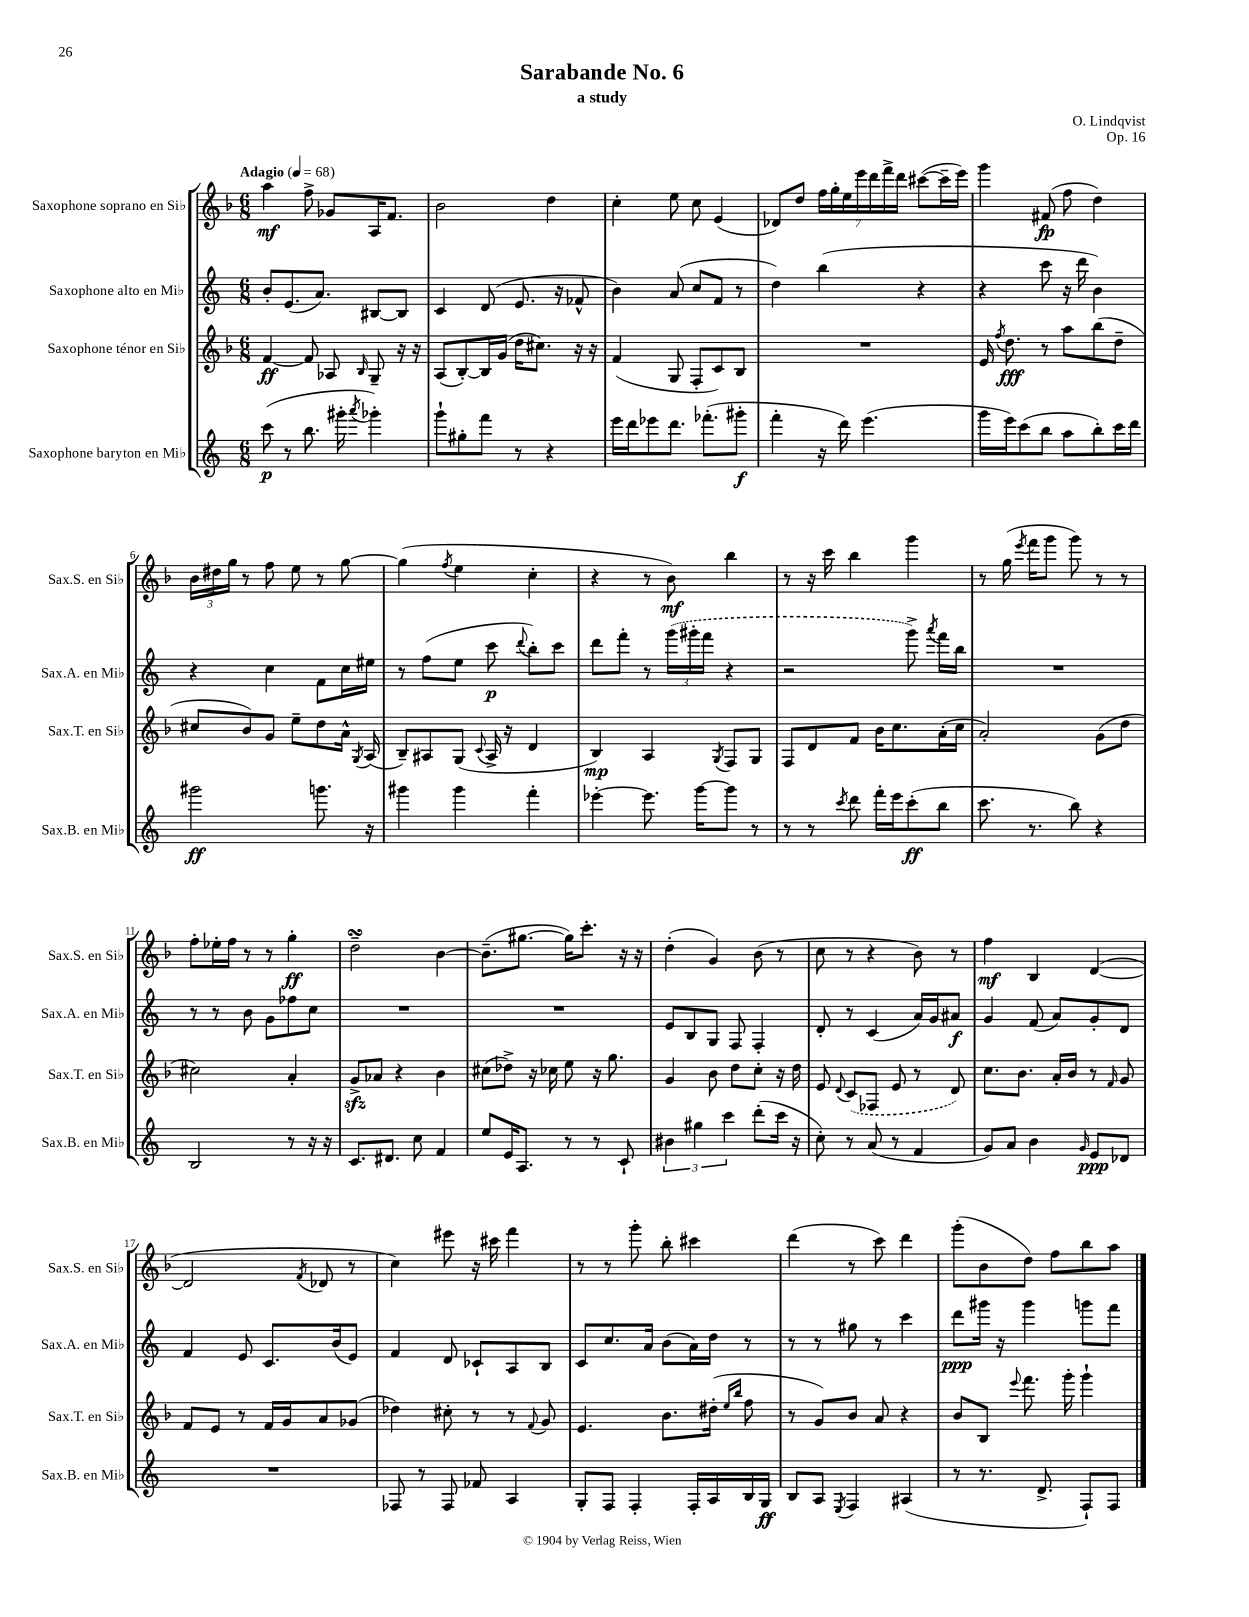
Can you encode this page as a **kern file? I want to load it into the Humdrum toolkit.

**kern	**dynam	**kern	**dynam	**kern	**dynam	**kern	**dynam
*part4	*part4	*part3	*part3	*part2	*part2	*part1	*part1
*staff4	*staff4	*staff3	*staff3	*staff2	*staff2	*staff1	*staff1
*I"Saxophone baryton en Mi♭	*	*I"Saxophone ténor en Si♭	*	*I"Saxophone alto en Mi♭	*	*I"Saxophone soprano en Si♭	*
*I'Sax.B. en Mi♭	*	*I'Sax.T. en Si♭	*	*I'Sax.A. en Mi♭	*	*I'Sax.S. en Si♭	*
*clefG2	*	*clefG2	*	*clefG2	*	*clefG2	*
*k[]	*	*k[b-]	*	*k[]	*	*k[b-]	*
*M6/8	*	*M6/8	*	*M6/8	*	*M6/8	*
*MM68	*	*MM68	*	*MM68	*	*MM68	*
=1	=1	=1	=1	=1	=1	=1	=1
!	!	!	!	!	!	!LO:TX:a:B:t=Adagio	!
(8ccc\	p	[4f/	ff	8b'/L	.	4aa\	mf
8r	.	.	.	(8.e/	.	.	.
8.bb\	.	8f/]	.	.	.	8ff^\	.
.	.	.	.	8.a/J)	.	.	.
.	.	8A-X/	.	.	.	8g-X/L	.
16ggg#X'\	.	.	.	.	.	.	.
8qaaa/	.	16qqB-/	.	.	.	.	.
4ggg-X'\)	.	8G~/	.	[8B#X/L	.	16A/K	.
.	.	.	.	.	.	8.f/J	.
.	.	16r	.	8B#/J]	.	.	.
.	.	16r	.	.	.	.	.
=2	=2	=2	=2	=2	=2	=2	=2
8ggg`\L	.	(8A/L	.	4c/	.	2b-\	.
8gg#X'\	.	[8B-'/)	.	.	.	.	.
8fff\J	.	16B-/L]	.	(8d/	.	.	.
.	.	(16g/JJ	.	.	.	.	.
8r	.	16dd\KL	.	8.e/	.	.	.
.	.	8.cc#X\J)	.	.	.	.	.
4r	.	.	.	.	.	4dd\	.
.	.	.	.	16r	.	.	.
.	.	16r	.	8f-X^^/	.	.	.
.	.	16r	.	.	.	.	.
=3	=3	=3	=3	=3	=3	=3	=3
16eee\LL	.	(4f/	.	4b\)	.	4cc'\	.
16ddd\J	.	.	.	.	.	.	.
8eee-X\	.	.	.	.	.	.	.
8.ddd\J	.	8G/	.	(8a/	.	8ee\	.
.	.	8F'/L	.	8cc/L	.	8cc\	.
(8.fff-X'\L	.	.	.	.	.	.	.
.	.	8c/)	.	8f/J	.	(4e/	.
8ggg#X'\J	f	8B-/J	.	8r	.	.	.
=4	=4	=4	=4	=4	=4	=4	=4
4fff'\	.	2.r	.	4dd\)	.	8d-X/L)	.
.	.	.	.	.	.	8dd/J	.
16r	.	.	.	(4bb\	.	28ff\LL	.
.	.	.	.	.	.	28gg'\	.
16ddd\)	.	.	.	.	.	.	.
.	.	.	.	.	.	28ee\	.
.	.	.	.	.	.	28eee\	.
(4.eee\	.	.	.	.	.	.	.
.	.	.	.	.	.	28ddd\	.
.	.	.	.	.	.	28fff^\	.
.	.	.	.	.	.	28ddd\JJ	.
.	.	.	.	4r	.	([8ccc#X\L	.
.	.	.	.	.	.	16ccc#~\L]	.
.	.	.	.	.	.	16eee\JJ)	.
=5	=5	=5	=5	=5	=5	=5	=5
16ggg\LL	.	16e/	.	4r	.	4ggg\	.
.	.	8qff/	.	.	.	.	.
16eee\J)	.	8.dd\	fff	.	.	.	.
(8ccc\	.	.	.	.	.	.	.
8bb\J	.	8r	.	8ccc\	.	(8f#X/	fp
8aa\L	.	8aa\L	.	16r	.	8ff\	.
.	.	.	.	16ddd\	.	.	.
8bb'\)	.	(8bb-\	.	4b\)	.	4dd\)	.
16ccc\L	.	8dd~\J	.	.	.	.	.
16ddd\JJ	.	.	.	.	.	.	.
!!LO:LB:g=z
=6	=6	=6	=6	=6	=6	=6	=6
2ggg#X\	ff	8cc#X/L	.	4r	.	24b-\LL	.
.	.	.	.	.	.	24dd#X\	.
.	.	.	.	.	.	24gg\JJ	.
.	.	8b-/)	.	.	.	8r	.
.	.	8g/J	.	4cc\	.	8ff\	.
.	.	8ee~\L	.	.	.	8ee\	.
8.gggn\	.	8dd\	.	8f\L	.	8r	.
.	.	16a^^\Jk	.	16cc\L	.	[8gg\	.
.	.	8qG/	.	.	.	.	.
16r	.	(16A/	.	16ee#X\JJ	.	.	.
=7	=7	=7	=7	=7	=7	=7	=7
4ggg#X\	.	8B-~/L)	.	8r	.	(4gg\]	.
.	.	8A#X/	.	(8ff\L	.	.	.
.	.	.	.	.	.	8qff/	.
4ggg#\	.	(8G/J	.	8ee\J	.	4ee\	.
.	.	8qqc/	.	.	.	.	.
.	.	16A#^/	.	8ccc\	p	.	.
.	.	16r	.	.	.	.	.
.	.	.	.	8qqddd/	.	.	.
4fff'\	.	4d/	.	8bb'\L)	.	4cc'\	.
.	.	.	.	8ccc\J	.	.	.
=8	=8	=8	=8	=8	=8	=8	=8
[4eee-X'\	.	4B-/)	mp	8ddd\L	.	4r	.
.	.	.	.	8fff'\J	.	.	.
8.eee-\]	.	4A/	.	8r	.	8r	.
.	.	.	.	(24ggg\LL	.	8b-\)	mf
.	.	.	.	24ggg#X'\	.	.	.
[16ggg\KL	.	.	.	.	.	.	.
.	.	.	.	24fff\JJ	.	.	.
.	.	8qG/	.	.	.	.	.
8ggg\J]	.	8F/L	.	4r	.	4bb-\	.
8r	.	8G/J	.	.	.	.	.
=9	=9	=9	=9	=9	=9	=9	=9
8r	.	8F/L	.	2r	.	8r	.
8r	.	8d/	.	.	.	16r	.
.	.	.	.	.	.	16ccc\	.
8qccc/	.	.	.	.	.	.	.
8ddd\	.	8f/J	.	.	.	4bb-\	.
16fff'\LL	.	16b-\KL	.	.	.	.	.
16eee\J	.	8.cc\	.	.	.	.	.
(8ccc'\	ff	.	.	8ggg^\)	.	4ggg\	.
.	.	.	.	8qaaa/	.	.	.
8bb\J	.	(16a'\L	.	16fff\LL	.	.	.
.	.	16cc\JJ	.	16bb\JJ	.	.	.
=10	=10	=10	=10	=10	=10	=10	=10
8.ccc\	.	2a'/)	.	2.r	.	8r	.
.	.	.	.	.	.	(16gg\	.
.	.	.	.	.	.	8qeee/	.
8.r	.	.	.	.	.	16fff\KL	.
.	.	.	.	.	.	8ggg\J	.
8bb\)	.	.	.	.	.	8ggg\)	.
4r	.	(8g\L	.	.	.	8r	.
.	.	8dd\J	.	.	.	8r	.
!!LO:LB:g=z
=11	=11	=11	=11	=11	=11	=11	=11
2B/	.	2cc#X\)	.	8r	.	8ff'\L	.
.	.	.	.	8r	.	16ee-X'\L	.
.	.	.	.	.	.	16ff\JJ	.
.	.	.	.	8b\	.	8r	.
.	.	.	.	8g\L	.	8r	.
8r	.	4a'/	.	8ff-X\	.	4gg'\	ff
16r	.	.	.	8cc\J	.	.	.
16r	.	.	.	.	.	.	.
=12	=12	=12	=12	=12	=12	=12	=12
8.c/L	.	8gzz^/L	.	2.r	.	2ddsSSS~\	.
.	.	8a-X/J	.	.	.	.	.
8.d#X/J	.	.	.	.	.	.	.
.	.	4r	.	.	.	.	.
8cc\	.	.	.	.	.	.	.
4f/	.	4b-\	.	.	.	[4b-\	.
=13	=13	=13	=13	=13	=13	=13	=13
8ee/L	.	(8cc#X\L	.	2.r	.	(8.b-~\L]	.
16e/K	.	8dd-X^\J)	.	.	.	.	.
8.A/J	.	.	.	.	.	[8.gg#X\J	.
.	.	16r	.	.	.	.	.
.	.	16cc-X\	.	.	.	.	.
8r	.	8ee\	.	.	.	16gg#\KL])	.
.	.	.	.	.	.	8.ccc'\J	.
8r	.	16r	.	.	.	.	.
.	.	8.gg\	.	.	.	.	.
8c`/	.	.	.	.	.	16r	.
.	.	.	.	.	.	16r	.
=14	=14	=14	=14	=14	=14	=14	=14
6b#X\	.	4g/	.	8e/L	.	(4dd'\	.
.	.	.	.	8B/	.	.	.
6gg#X\	.	.	.	.	.	.	.
.	.	8b-\	.	8G/J	.	4g/)	.
6ccc\	.	.	.	.	.	.	.
.	.	8dd\L	.	8F/	.	.	.
(8ddd'\L	.	8cc'\J	.	4F'/	.	(8b-\	.
16ccc\Jk	.	16r	.	.	.	8r	.
16r	.	16dd\	.	.	.	.	.
=15	=15	=15	=15	=15	=15	=15	=15
8cc'\)	.	8e/	.	8d'/	.	8cc\	.
.	.	8qqd/	.	.	.	.	.
8r	.	(8c/L	.	8r	.	8r	.
(8a/	.	8F-X/J	.	(4c/	.	4r	.
8r	.	8e/	.	.	.	.	.
4f/	.	8r	.	16a/LL)	.	8b-\)	.
.	.	.	.	16g/J	.	.	.
.	.	8d/)	.	8a#X/J	f	8r	.
=16	=16	=16	=16	=16	=16	=16	=16
8g/L)	.	8.cc\L	.	4g/	.	4ff\	mf
8a/J	.	.	.	.	.	.	.
.	.	8.b-\J	.	.	.	.	.
4b\	.	.	.	(8f/	.	4B-/	.
.	.	16a'/LL	.	8a/L)	.	.	.
.	.	16b-/JJ	.	.	.	.	.
16qqg/	.	.	.	.	.	.	.
8e/L	ppp	8r	.	8g'/	.	([4d/	.
.	.	16qqf/	.	.	.	.	.
8d-X/J	.	8g/	.	8d/J	.	.	.
!!LO:LB:g=z
=17	=17	=17	=17	=17	=17	=17	=17
2.r	.	8f/L	.	4f/	.	2d/]	.
.	.	8e/J	.	.	.	.	.
.	.	8r	.	8e/	.	.	.
.	.	16f/LL	.	8.c/L	.	.	.
.	.	16g/J	.	.	.	.	.
.	.	.	.	.	.	8qf/	.
.	.	8a/	.	.	.	8d-X/	.
.	.	.	.	(16b/k	.	.	.
.	.	(8g-X/J	.	8e/J)	.	8r	.
=18	=18	=18	=18	=18	=18	=18	=18
8F-X/	.	4dd-X\)	.	4f/	.	4cc\)	.
8r	.	.	.	.	.	.	.
8F-/	.	8cc#X'\	.	8d/	.	8eee#X\	.
8f-X/	.	8r	.	8c-X`/L	.	16r	.
.	.	.	.	.	.	16ccc#X\	.
4A/	.	8r	.	8A/	.	4fff\	.
.	.	8qqf/	.	.	.	.	.
.	.	8g/	.	8B/J	.	.	.
=19	=19	=19	=19	=19	=19	=19	=19
8G'/L	.	4.e/	.	8c/L	.	8r	.
8F/J	.	.	.	8.cc/	.	8r	.
4F'/	.	.	.	.	.	8ggg'\	.
.	.	.	.	16a/Jk	.	.	.
.	.	8.b-\L	.	(8b\L	.	8bb-'\	.
16F'/LL	.	.	.	16a\L)	.	4ccc#X\	.
16A/	.	(16dd#X'\Jk	.	16dd\JJ	.	.	.
.	.	16qqee/LL	.	.	.	.	.
.	.	16qqbb-/JJ	.	.	.	.	.
16B/	.	8ff\	.	8r	.	.	.
16G/JJ	ff	.	.	.	.	.	.
=20	=20	=20	=20	=20	=20	=20	=20
8B/L	.	8r	.	8r	.	(4ddd\	.
8A/J	.	8g/L)	.	8r	.	.	.
8qE/	.	.	.	.	.	.	.
4F/	.	8b-/J	.	8gg#X\	.	8r	.
.	.	8a/	.	8r	.	8ccc\)	.
(4A#X/	.	4r	.	4ccc\	.	4ddd\	.
=21	=21	=21	=21	=21	=21	=21	=21
8r	.	8b-/L	.	8ddd\L	ppp	(8ggg'\L	.
8.r	.	8B-/J	.	16ggg#X\Jk	.	8b-\	.
.	.	.	.	16r	.	.	.
.	.	8qqeee/	.	.	.	.	.
.	.	8.fff\	.	4ggg#\	.	8dd\J)	.
8.d^/	.	.	.	.	.	.	.
.	.	.	.	.	.	8ff\L	.
.	.	16ggg'\	.	.	.	.	.
8F`/L)	.	4ggg`\	.	8gggn\L	.	8bb-\	.
8F/J	.	.	.	8fff\J	.	8aa\J	.
==	==	==	==	==	==	==	==
*-	*-	*-	*-	*-	*-	*-	*-
